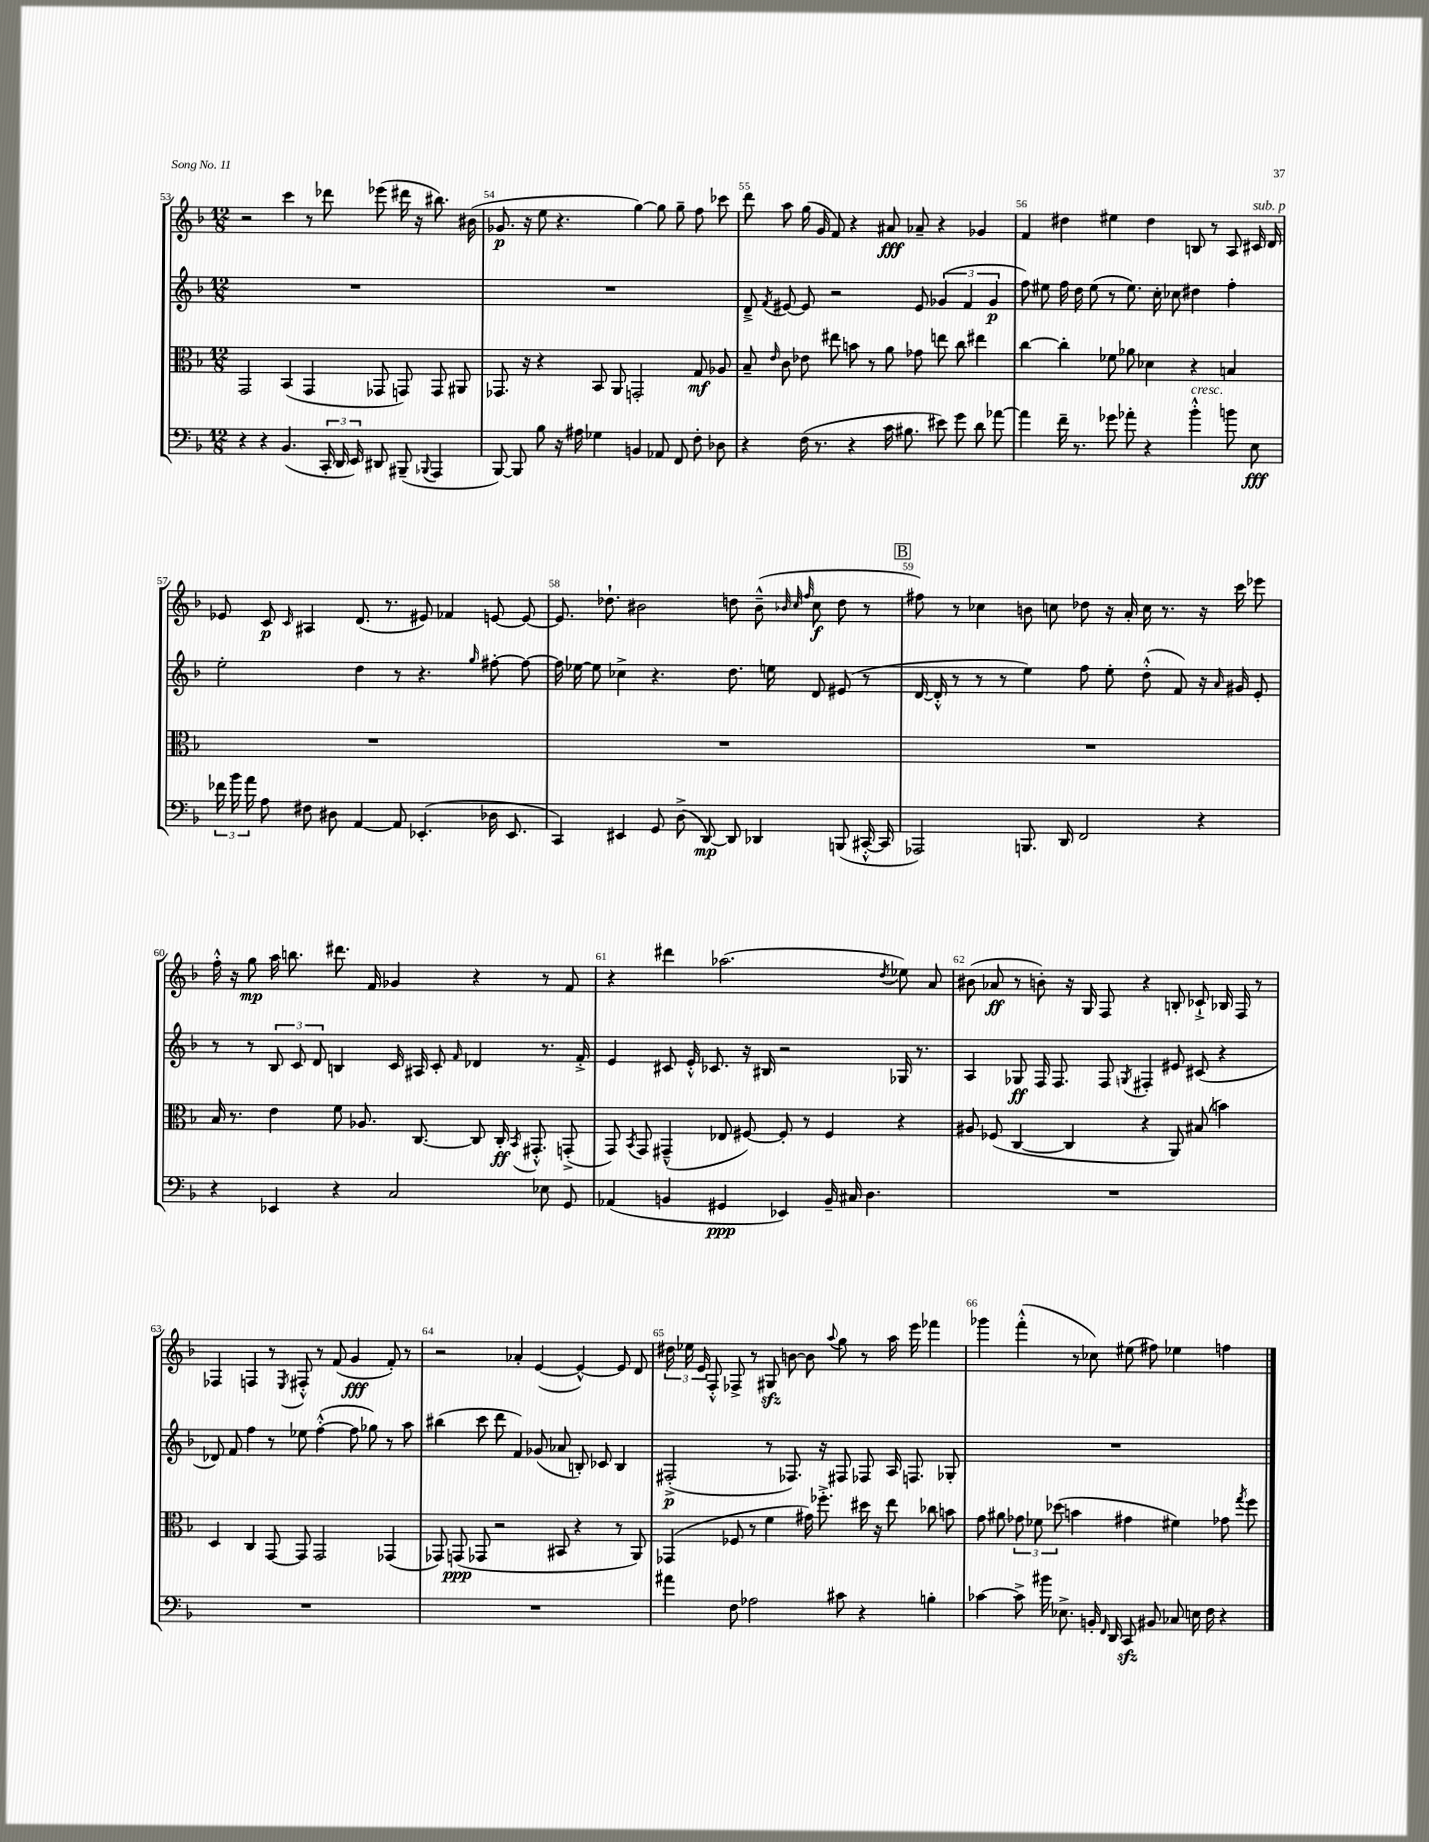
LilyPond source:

<<
\new StaffGroup <<
\new Staff = "s0" {
    \clef treble \key f \major \numericTimeSignature \time 12/8
    \autoBeamOff r2 c'''4 r8 des'''8 ees'''8( dis'''16 r16 bis''8.) bis'16( |
    ges'8.\p r16 e''8 r4. g''4~) g''8 g''8-- f''8 ces'''8 |
    d'''8 a''8 g''16( g'16 f'8) r4 ais'8\fff aes'8-- r4 ges'4 |
    f'4 dis''4 eis''4 dis''4 b8 r8 a8 cis'16^\markup { \italic "sub. p" } d'16 |
    ees'8 c'8\p \grace { c'16 } ais4 d'8.( r8. eis'8) fes'4 e'8~ e'8~ |
    e'8. des''8.-! bis'2 d''8 bis'8---^( \grace { bes'32 c''32 f''32 } c''8\f d''8 r8 |
    \mark \markup { \box "B" } fis''8) r8 ces''4 b'8 c''8 des''8 r16 a'16-. c''16 r8. r16 c'''16 ees'''8 |
    f''16-.-^ r16 g''8\mp a''16 b''8. dis'''8. f'16 ges'4 r4 r8 f'8 |
    r4 dis'''4 aes''2.( \acciaccatura { d''8 } ees''8) a'8 |
    bis'8( aes'8\ff r8 b'8-.) r16 g16 f8 r4 b8-. ces'8-!-> bes16 f16 r8 |
    fes4 f4 r8 \acciaccatura { e8 } fis8-.-^ r8 f'8( g'4\fff f'8-.) r8 |
    r2 aes'4-. e'4~( e'4~-^) e'8 d'8 |
    \tuplet 3/2 { dis''16 ees''16 e'16 } f8-.-^ fes8-> r8 gis8\sfz b'8~ b'8 \appoggiatura { a''8 } g''8 r8 a''16 e'''16 fes'''4 |
    ges'''4 f'''4-.-^( r8 ces''8) eis''8( fis''8) ees''4 f''4 \bar "|." |
}
\new Staff = "s1" {
    \clef treble \key f \major \numericTimeSignature \time 12/8
    \autoBeamOff R1. |
    R1. |
    d'8---> \acciaccatura { f'8 } eis'8~ eis'8 r2 eis'8 \tuplet 3/2 { ges'4( f'4 ges'4\p } |
    f''8) eis''8 f''16 d''16 eis''8( r8 eis''8.) c''16-. ces''8 dis''4 f''4-. |
    e''2-. d''4 r8 r4. \grace { g''16 } fis''8~-. fis''8~ |
    fis''16 ees''16~ ees''8 ces''4-> r4. d''8. e''16 d'8 eis'8( r8 |
    \mark \markup { \box "B" } d'16~ d'16-.-^ r8 r8 r8 e''4) f''8 e''8-. d''8-.-^( f'8) r16 \grace { a'16 } gis'16 e'8-. |
    r8 r8 \tuplet 3/2 { bes8 c'8 d'8 } b4 c'16 ais16 c'8-. \grace { f'16 } des'4 r8. f'16-.-> |
    e'4 cis'8 e'16-.-^ ces'8. r16 bis16 r2 ges16 r8. |
    a4 ges8\ff f16 f8. f8 \acciaccatura { g8 } fis4-. eis'8 cis'8( r4 |
    des'8) f'8 f''4 r8 ees''8 f''4~-.-^( f''8 ges''8) r8 a''8 |
    bis''4( c'''8 d'''8 f'4) ges'8( aes'8 b8-.) ces'8 b4 |
    fis2-.->\p( r8 fes8.) r16 fis8 fes8 a16 f8. ges8-. |
    R1. \bar "|." |
}
\new Staff = "s2" {
    \clef alto \key f \major \numericTimeSignature \time 12/8
    \autoBeamOff g,2 bes,4( g,4 ges,8 g,8) g,8 ais,8 |
    ges,8. r16 r4 bes,8 a,8 g,2-. g8\mf aes8 |
    bes8-- \grace { e'16 } c'8 ees'8 eis''8 b'8 r8 a'8 ges'8 e''8 c''8 eis''4 |
    c''4~ c''4-. fes'8 aes'8 des'4 r4 b4 |
    R1. |
    R1. |
    \mark \markup { \box "B" } R1. |
    bes16 r8. e'4 f'8 aes8. c8.~ c8 c16-.\ff \acciaccatura { bes,8 } gis,8.-.-^ g,8-.->( |
    g,8) \acciaccatura { bes,8 } g,8 gis,4---^( ees8 fis8~) fis8-. r8 fis4 r4 |
    ais8 fes8( c4~ c4 r4 a,8) bis8( b'4) |
    d4 c4 g,8~ g,8 g,2 ges,4( |
    ges,8) g,8\ppp( ges,8 r2 bis,8 r4 r8 a,8) |
    ges,4( fes8 r8 f'4 gis'16) fes''8.-.-> dis''16 r16 e''8 ces''8 b'8 |
    g'8 ais'8 \tuplet 3/2 { ges'8 fes'8 des''8( } b'4 gis'4 fis'4) ges'8 \acciaccatura { g''8 } f''8 \bar "|." |
}
\new Staff = "s3" {
    \clef bass \key f \major \numericTimeSignature \time 12/8
    \autoBeamOff r4 r4 bes,4.( \tuplet 3/2 { c,16-. d,16 e,16) } dis,8 bis,,8--( \appoggiatura { bes,,8 } a,,4 |
    bes,,8~) bes,,8 bes8 r16 ais16 ges4 b,4 aes,8 f,8 f8-. des8 |
    r4 f16( r8. r4 c'16 bis8. eis'8) g'8 d'8 aes'8~ |
    aes'4 f'16-- r8. ges'8 aes'8-. r4 bes'4-.-^^\markup { \italic "cresc." } b'8 e8\fff |
    \tuplet 3/2 { fes'16 bes'16 a'16 } a8 fis8 dis8 a,4~ a,8 ees,4.-.( des16 ees,8. |
    c,4) eis,4 g,8 d8->( d,8~\mp) d,8 des,4 b,,8( cis,16~-.-^ cis,16 |
    \mark \markup { \box "B" } aes,,2) b,,8. d,16 f,2 r4 |
    r4 ees,4 r4 c2 ees8 g,8 |
    aes,4( b,4 gis,4\ppp ees,4) b,16-- cis16 d4. |
    R1. |
    R1. |
    R1. |
    ais'4 f8 aes2 cis'8 r4 b4-. |
    ces'4~ ces'8-> bis'16 ees8.-> b,16-. \grace { f,16 } d,16 c,8\sfz bis,8 ces8 e16 f16 r4 \bar "|." |
}
>>
>>
\layout { \context { \Score currentBarNumber = #53 \override BarNumber.break-visibility = ##(#f #t #t) barNumberVisibility = #all-bar-numbers-visible } }
